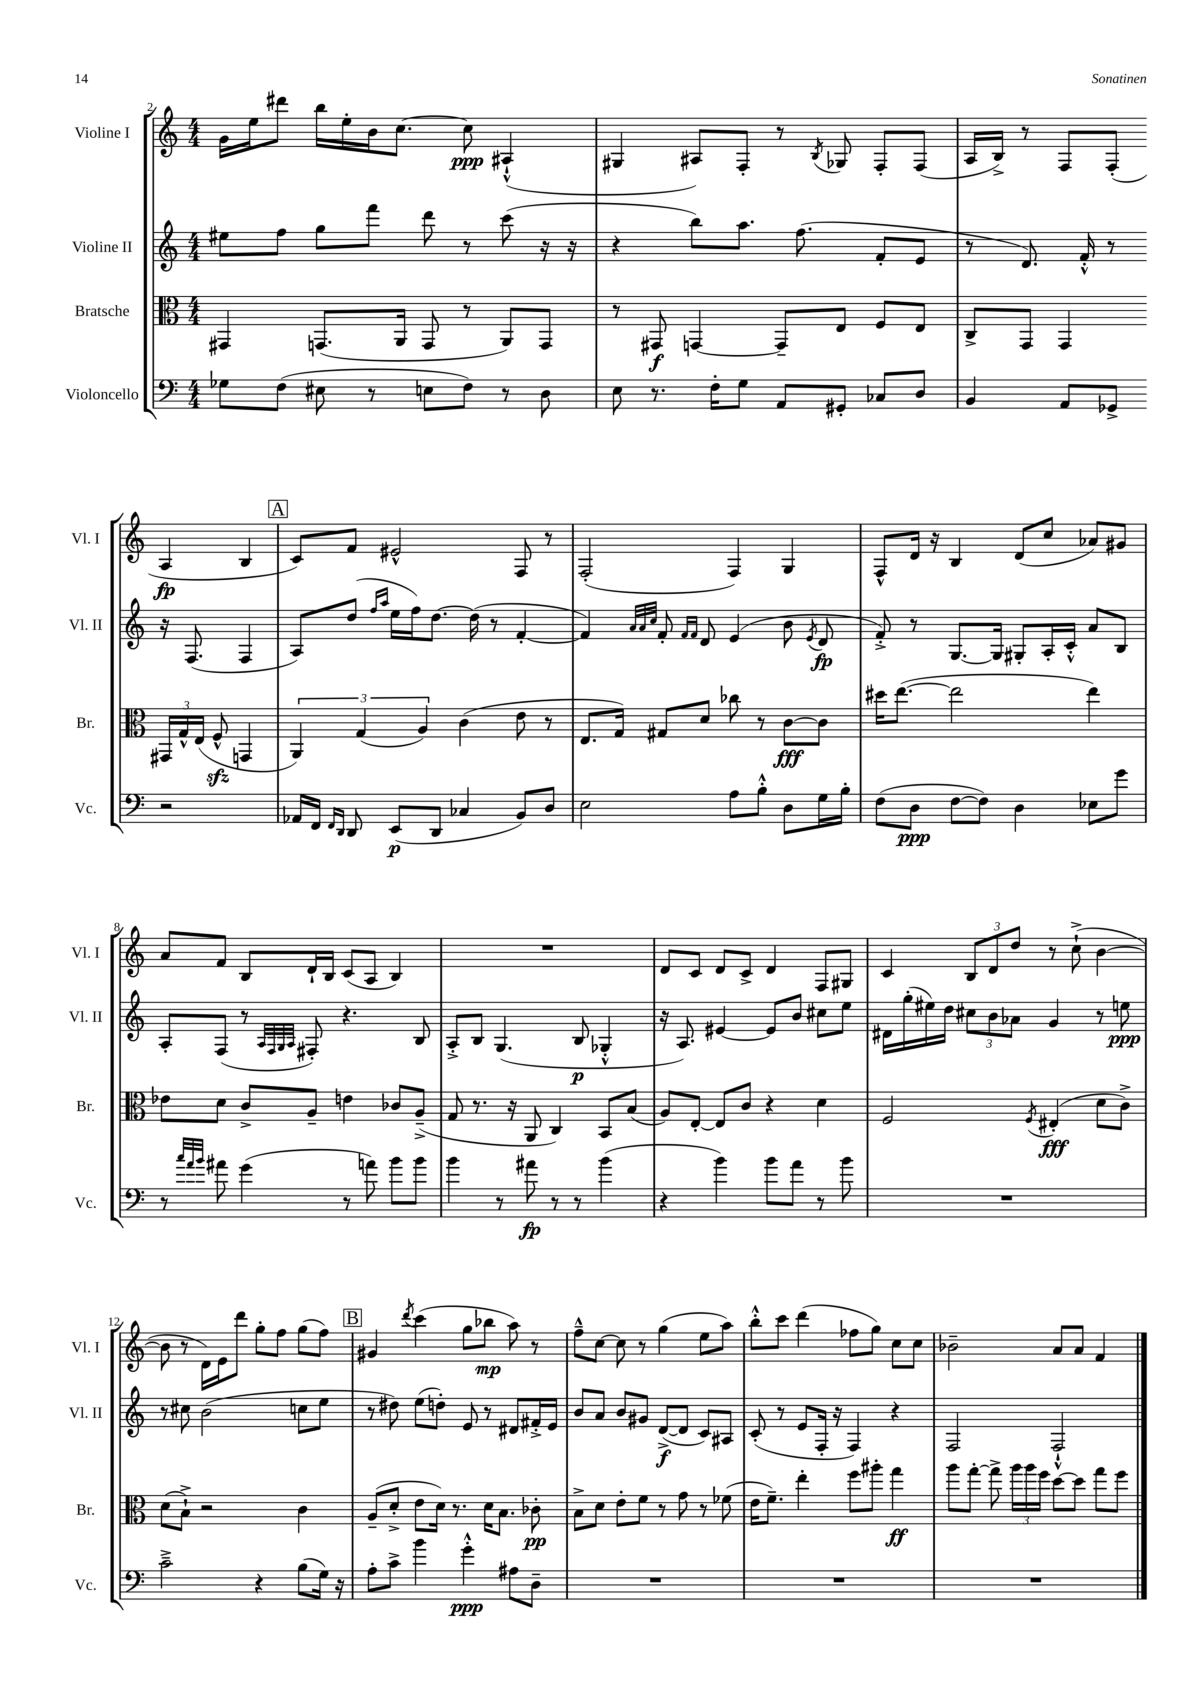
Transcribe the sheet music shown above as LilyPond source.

<<
\new StaffGroup <<
\new Staff = "s0" \with { instrumentName = "Violine I" shortInstrumentName = "Vl. I" } {
    \clef treble \key c \major \numericTimeSignature \time 4/4
    \autoBeamOff g'16[ e''16 dis'''8] b''16[ e''16-. b'16 c''8.]~ c''8\ppp ais4-!-^( |
    gis4 ais8[) f8]-. r8 \acciaccatura { b8 } ges8 f8[-. f8]( |
    a16[ b16]->) r8 f8[ f8]-.( a4\fp b4 |
    \mark \markup { \box "A" } c'8[) f'8] eis'2-^ f8 r8 |
    f2-.( f4) g4 |
    f8[-^ d'16] r16 b4 d'8[( c''8] aes'8[) gis'8] |
    a'8[ f'8] b8[ d'16-! b16] c'8[( a8] b4) |
    R1 |
    d'8[ c'8] d'8[ c'8]-> d'4 f8[ gis8] |
    c'4 \tuplet 3/2 { b8[ d'8 d''8] } r8 c''8-!->( b'4~ |
    b'8 r8 d'16[) e'16 d'''8] g''8[-. f''8] g''8[( f''8]) |
    \mark \markup { \box "B" } gis'4 \acciaccatura { d'''8 } c'''4( g''8[ bes''8]\mp a''8) r8 |
    f''8[---^ c''8]~ c''8 r8 g''4( e''8[ a''8]) |
    b''8[-.-^ c'''8] d'''4( fes''8[ g''8]) c''8[ c''8] |
    bes'2-- a'8[ a'8] f'4 \bar "|." |
}
\new Staff = "s1" \with { instrumentName = "Violine II" shortInstrumentName = "Vl. II" } {
    \clef treble \key c \major \numericTimeSignature \time 4/4
    \autoBeamOff eis''8[ f''8] g''8[ f'''8] d'''8 r8 c'''8( r16 r16 |
    r4 b''8[) a''8.] f''8.( f'8[-. e'8] |
    r8 d'8.) f'16-.-^ r8 r16 f8.( f4 |
    \mark \markup { \box "A" } a8[) d''8]( \grace { f''16[ a''16] } e''16[ f''16) d''8.]~ d''16( r8 f'4~-. |
    f'4) \grace { a'32[ a'32 c''32] } f'8-. \grace { f'16[ f'16] } d'8 e'4( b'8 \acciaccatura { e'8 } d'8\fp |
    f'8-.->) r8 g8.[~ g16] gis8[-. a16-. c'16]-.-^ a'8[ b8] |
    a8[-. f8]( r8 \grace { a32[ f32 g32 a32] } fis8-.) r4. b8 |
    a8[-.-> b8] g4.( b8\p ges4-.-^ |
    r16 a8.) eis'4~ eis'8[ b'8] cis''8[ e''8] |
    dis'16[ g''16-.( eis''16) d''16] \tuplet 3/2 { cis''8[ b'8 aes'8] } g'4 r8 e''8\ppp |
    r8 cis''8 b'2( c''8[ e''8] |
    \mark \markup { \box "B" } r8 dis''8) e''8[( d''8]-.) e'8 r8 dis'8[ fis'16-.-> e'16] |
    b'8[ a'8] b'8[ gis'8] d'8[~->\f( d'8] c'8[) ais8] |
    c'8-.( r8 e'8[ f16]-. r16 f4) r4 |
    f2 f2-!-^ \bar "|." |
}
\new Staff = "s2" \with { instrumentName = "Bratsche" shortInstrumentName = "Br." } {
    \clef alto \key c \major \numericTimeSignature \time 4/4
    \autoBeamOff gis,4 g,8.[( a,16] g,8 r8 a,8[) g,8] |
    r8 gis,8\f g,4~ g,8[-- e8] f8[ e8] |
    c8[-> g,8] g,4 \tuplet 3/2 { gis,16[ g16-^ e16]( } f8-^\sfz g,4 |
    \mark \markup { \box "A" } \tuplet 3/2 { a,4) g4( a4) } c'4( e'8 r8 |
    e8.[ g16]) gis8[ d'8] ces''8 r8 c'8[~\fff c'8] |
    dis''16[ e''8.]~( e''2 e''4) |
    ees'8[ d'8] c'8[-> a8]-- e'4 ces'8[ a8]--->( |
    g8 r8. r16 a,8 c4) b,8[ b8]( |
    a8[) e8]~-. e8[ c'8] r4 d'4 |
    f2 \acciaccatura { f8 } eis4-.\fff( d'8[ c'8]->) |
    d'8[( b8]-!->) r2 c'4 |
    \mark \markup { \box "B" } a8[--( d'8]-.-> e'8[ d'16]) r8. d'16[ b8.] ces'8-.\pp |
    b8[-> d'8] e'8[-. f'8] r8 g'8 r8 fes'8( |
    e'16[ f'8.]--) e''4-. f''8[ ais''8]-. g''4\ff |
    a''8[ g''8]~-. g''8-> \tuplet 3/2 { a''16[ a''16 f''16] } d''8[~ d''8] g''8[ f''8] \bar "|." |
}
\new Staff = "s3" \with { instrumentName = "Violoncello" shortInstrumentName = "Vc." } {
    \clef bass \key c \major \numericTimeSignature \time 4/4
    \autoBeamOff ges8[ f8]( eis8 r8 e8[ f8]) r8 d8 |
    e8 r8. f16[-. g8] a,8[ gis,8]-. ces8[ d8] |
    b,4 a,8[ ges,8]-> r2 |
    \mark \markup { \box "A" } aes,16[ f,16] \grace { f,16[ d,16] } d,8 e,8[\p( d,8] ces4 b,8[) d8] |
    e2 a8[ b8]-.-^ d8[ g16 b16]-. |
    f8[( d8]\ppp f8[~ f8]) d4 ees8[ g'8] |
    r8 \grace { c''32[ a'32 b'32] } ais'8 g'4( r8 a'8) b'8[ b'8] |
    b'4 r8 ais'8\fp r8 r8 b'4( |
    r4 b'4) b'8[ a'8] r8 b'8 |
    R1 |
    c'2---> r4 b8[( g16]) r16 |
    \mark \markup { \box "B" } a8[-. c'8]-> b'4 g'4-.-^\ppp ais8[ d8]-- |
    R1 |
    R1 |
    R1 \bar "|." |
}
>>
>>
\layout { \context { \Score currentBarNumber = #2 } }
